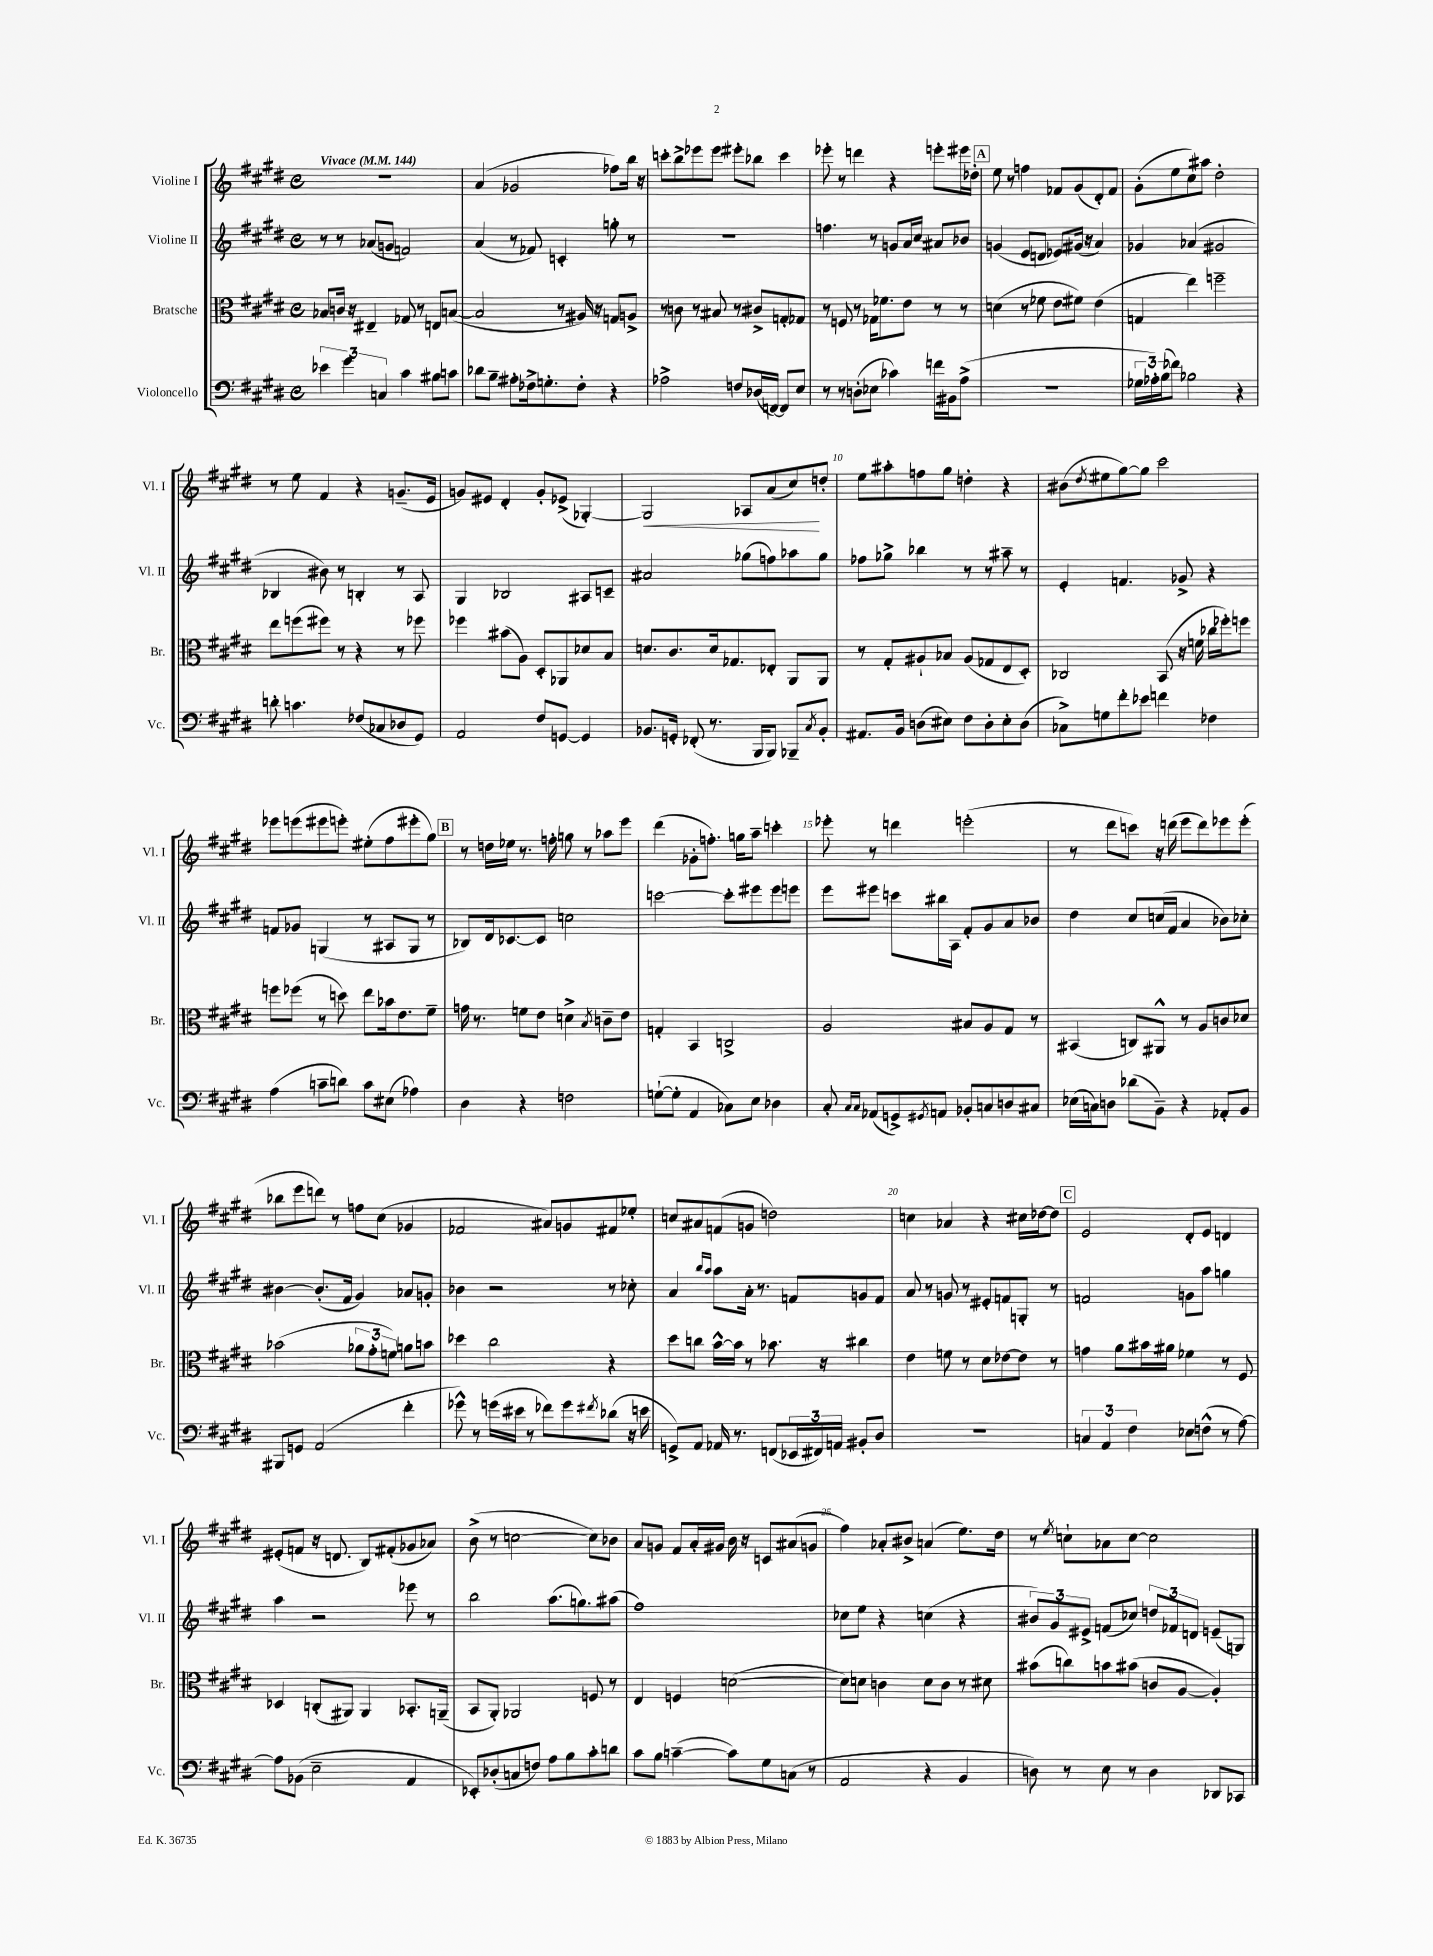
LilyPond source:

<<
\new StaffGroup <<
\new Staff = "s0" \with { instrumentName = "Violine I" shortInstrumentName = "Vl. I" } {
    \clef treble \key e \major \defaultTimeSignature \time 4/4 \tempo "Vivace" 4 = 144
    r1 |
    a'4( ges'2 fes''8) b''16 r16 |
    c'''8-. b''8-> ees'''8 ees'''8 eis'''8-. bes''8 c'''4 |
    ees'''8-. r8 d'''4 r4 e'''8-. eis'''16 des''16-. |
    \mark \markup { \box "A" } e''8 r8 f''4 fes'8 gis'8( dis'8-.) fes'8 |
    gis'8-.( e''8 cis''8) ais''8 dis''2-. |
    r8 e''8 fis'4 r4 g'8.--( e'16 |
    g'8) eis'8 dis'4-. g'8-. ees'8->( ges4~-.) |
    ges2\< aes8 a'8( cis''8\!) d''8-. |
    e''8 ais''8-. f''8 gis''8 d''4-. r4 |
    bis'8( \acciaccatura { dis''8 } eis''8 gis''8~) gis''8 cis'''2 |
    ees'''8 e'''8( eis'''8 e'''8-.) eis''8-.( fis''8 eis'''8-. gis''8) |
    \mark \markup { \box "B" } r8 d''16 ees''16 r8. f''16-. g''8 r8 aes''8 e'''8 |
    dis'''4( ges'8-. f''8.-.) g''16 a''8-- c'''4-. |
    ees'''8-. r8 d'''4 e'''2-.( |
    r8 dis'''8 c'''8) r16 d'''16( e'''8 d'''8) ees'''8 ees'''8-.( |
    bes''8 e'''8 d'''8) r8 f''8 cis''8( ges'4 |
    fes'2 ais'8) g'8 fis'8 ees''8-. |
    c''8 ais'8 f'8( g'8 d''2) |
    c''4 aes'4 r4 cis''16 des''16~ des''8 |
    \mark \markup { \box "C" } e'2 dis'8-. e'8 d'4 |
    eis'8-.( f'8 r16 d'8. b8) fis'8-.( ges'8 aes'8) |
    b'8->( r8 c''2~ c''8) bes'8 |
    a'8 g'8 fis'8 a'16-. gis'16 b'16 r16 c'8 ais'8( g'8 |
    fis''4) aes'8-. bis'8-> a'4( e''8.) dis''16 |
    r8 \acciaccatura { e''8 } c''8-! aes'8 c''8~ c''2 \bar "|." |
}
\new Staff = "s1" \with { instrumentName = "Violine II" shortInstrumentName = "Vl. II" } {
    \clef treble \key e \major \defaultTimeSignature \time 4/4
    r8 r8 aes'8( g'8 f'2) |
    a'4( r8 fes'8) c'4-. g''8-. r8 |
    r1 |
    f''4. r8 g'8 a'16 cis''16 ais'8 bes'8 |
    \mark \markup { \box "A" } g'4( e'8 d'8 ees'8) gis'16( r16 a'4) |
    ges'4 aes'4( gis'2 |
    bes4 bis'8) r8 b4-. r8 a8 |
    gis4 bes2 ais8 c'8-- |
    ais'2 ges''8( f''8) aes''8 ges''8 |
    fes''8 ges''8-> bes''4 r8 r8 ais''8-- r8 |
    e'4-. f'4. ges'8-> r4 |
    f'8 ges'8 g4( r8 ais8 g8 r8 |
    \mark \markup { \box "B" } bes8) dis'16 ces'8.~ ces'8 c''2 |
    c'''2~ c'''8-. eis'''8 eis'''8 e'''8 |
    e'''8 eis'''8 c'''8 bis''16 a16 fis'8-. gis'8 a'8 bes'8 |
    dis''4 cis''8 c''16( fis'16 a'4 bes'8) ces''8-. |
    bis'4~ bis'8.-.( fis'16 gis'4) aes'8 g'8-. |
    bes'4 r2 r8 ces''8-. |
    a'4 \grace { b''16 a''16 } a''8 a'16-. r8. f'8 g'8 f'8 |
    a'8 r8 g'8 r8 eis'8-. f'8 g8-. r8 |
    \mark \markup { \box "C" } f'2 g'8 a''8 g''4 |
    a''4 r2 ees'''8 r8 |
    b''2 a''8.( g''8.) ais''8( |
    fis''1) |
    ces''8 e''8 r4 c''4( r4 |
    \tuplet 3/2 { bis'8) gis'8 eis'8-> } f'8( ces''8) \tuplet 3/2 { d''8 fes'8 d'8 } e'8--( g8) \bar "|." |
}
\new Staff = "s2" \with { instrumentName = "Bratsche" shortInstrumentName = "Br." } {
    \clef alto \key e \major \defaultTimeSignature \time 4/4
    bes8 c'16 r16 eis4-- ges8 r8 e8 b8~( |
    b2 r8 ais16) r16 g8 a8-> |
    r8 c'8 r8 bis8 r8 cis'8-> g8-. ges8 |
    r8 f8 r8 ges16 fes'8. e'8 r8 r8 |
    \mark \markup { \box "A" } d'4( r8 fes'8 e'8 fis'8) e'4( |
    g4 e''4) f''2-- |
    e''8 f''8( fis''8) r8 r4 r8 fes''8 |
    fes''4 bis'8( a8) dis8-. aes,8 des'8 b8 |
    d'8. cis'8. d'16 ges8. ees8-. a,8 a,8 |
    r8 gis8-. ais8-! bes8 ais8( ges8 e8 dis8-.) |
    ces2 b,8( r16 f'16 ces''16 fes''16-.) f''8 |
    f''8 fes''8( r8 d''8) e''8 bes'16 e'8. fis'8-- |
    \mark \markup { \box "B" } g'16 r8. f'8 e'8 d'4-> \acciaccatura { b8 } c'8-- e'8 |
    g4-. b,4 c2-> |
    a2 bis8 a8 gis8 r8 |
    bis,4( c8) ais,8-^ r8 a8 c'8 des'8 |
    bes'2( \tuplet 3/2 { aes'8 gis'8-. f'8) } a'8 b'8 |
    des''4 cis''2 r4 |
    dis''8 c''8 b'16~-^ b'16 r8 bes'8. r16 cis''4 |
    e'4 f'8 r8 dis'8 ees'8~ ees'8 r8 |
    \mark \markup { \box "C" } g'4 a'8 bis'16 ais'16 fes'4 r8 fis8 |
    des4 c8-.( ais,8) ais,4 bes,8.-. a,16--( |
    b,8 a,8-.) aes,2 f8 r8 |
    e4 f4 d'2~( |
    d'8) d'8 c'4 d'8 c'8 r8 dis'8 |
    bis'8( c''8) b'8 bis'8( c'8 a8~ a4-.) \bar "|." |
}
\new Staff = "s3" \with { instrumentName = "Violoncello" shortInstrumentName = "Vc." } {
    \clef bass \key e \major \defaultTimeSignature \time 4/4
    \tuplet 3/2 { ees'4 gis'4 c4 } cis'4 bis8 c'8 |
    des'8 b8-- ais8-. fes16-> g8.-. fes8-. r4 |
    aes2-> f8 des16( f,16~) f,8 e8 |
    r8 r8 d8-.( ees8 ces'4) f'16 bis,16 a8->( |
    \mark \markup { \box "A" } r1 |
    \tuplet 3/2 { ges16 aes16-.) b16( } fes'8) bes2 r4 |
    d'8-. c'4. fes8( ces8 des8 gis,8) |
    a,2 fis8 g,8~ g,4 |
    bes,8. g,16-. fes,8-.( r8. b,,16 b,,8) bes,,8-- \acciaccatura { cis8 } bes,8-. |
    ais,8. b,16 d8( eis8) fis8 d8-. eis8-. d8( |
    ces8->) g8 fis'8-. ees'8 f'4 fes4 |
    a4( c'8-- d'8) c'8 eis8( aes4) |
    \mark \markup { \box "B" } dis4 r4 f2 |
    g8~-!( g8-. a,4 ces8) e8 des4 |
    cis8-. \grace { cis16 cis16 } aes,8( g,8->) \acciaccatura { gis,8 } a,8 bes,8-. c8 d8 cis8 |
    ees16( c16) d8 des'8( b,8--) r4 aes,8-. b,8 |
    bis,,8 g,8 a,2( fis'4-. |
    ges'8-^) r8 g'16( eis'16 r8 fes'8) g'8 \acciaccatura { fis'8 } des'8( r16 e'16 |
    g,8->) a,8 aes,16 r8. f,8( \tuplet 3/2 { ees,16 fis,16) a,16 } bis,8-. dis8 |
    r1 |
    \mark \markup { \box "C" } \tuplet 3/2 { c4 a,4 fis4 } ees8 f8-^( r8 a8~) |
    a8 bes,8( e2-- a,4 |
    ees,8-.) des8-.( c8 f8) a8 b8 cis'8-. d'8 |
    cis'8 b8 c'4~--( c'8) gis8 c8( r8 |
    a,2 r4 b,4 |
    d8) r8 e8 r8 d4 des,8 ces,8 \bar "|." |
}
>>
>>
\layout { \context { \Score \override BarNumber.break-visibility = ##(#f #t #t) barNumberVisibility = #(every-nth-bar-number-visible 5) } }
